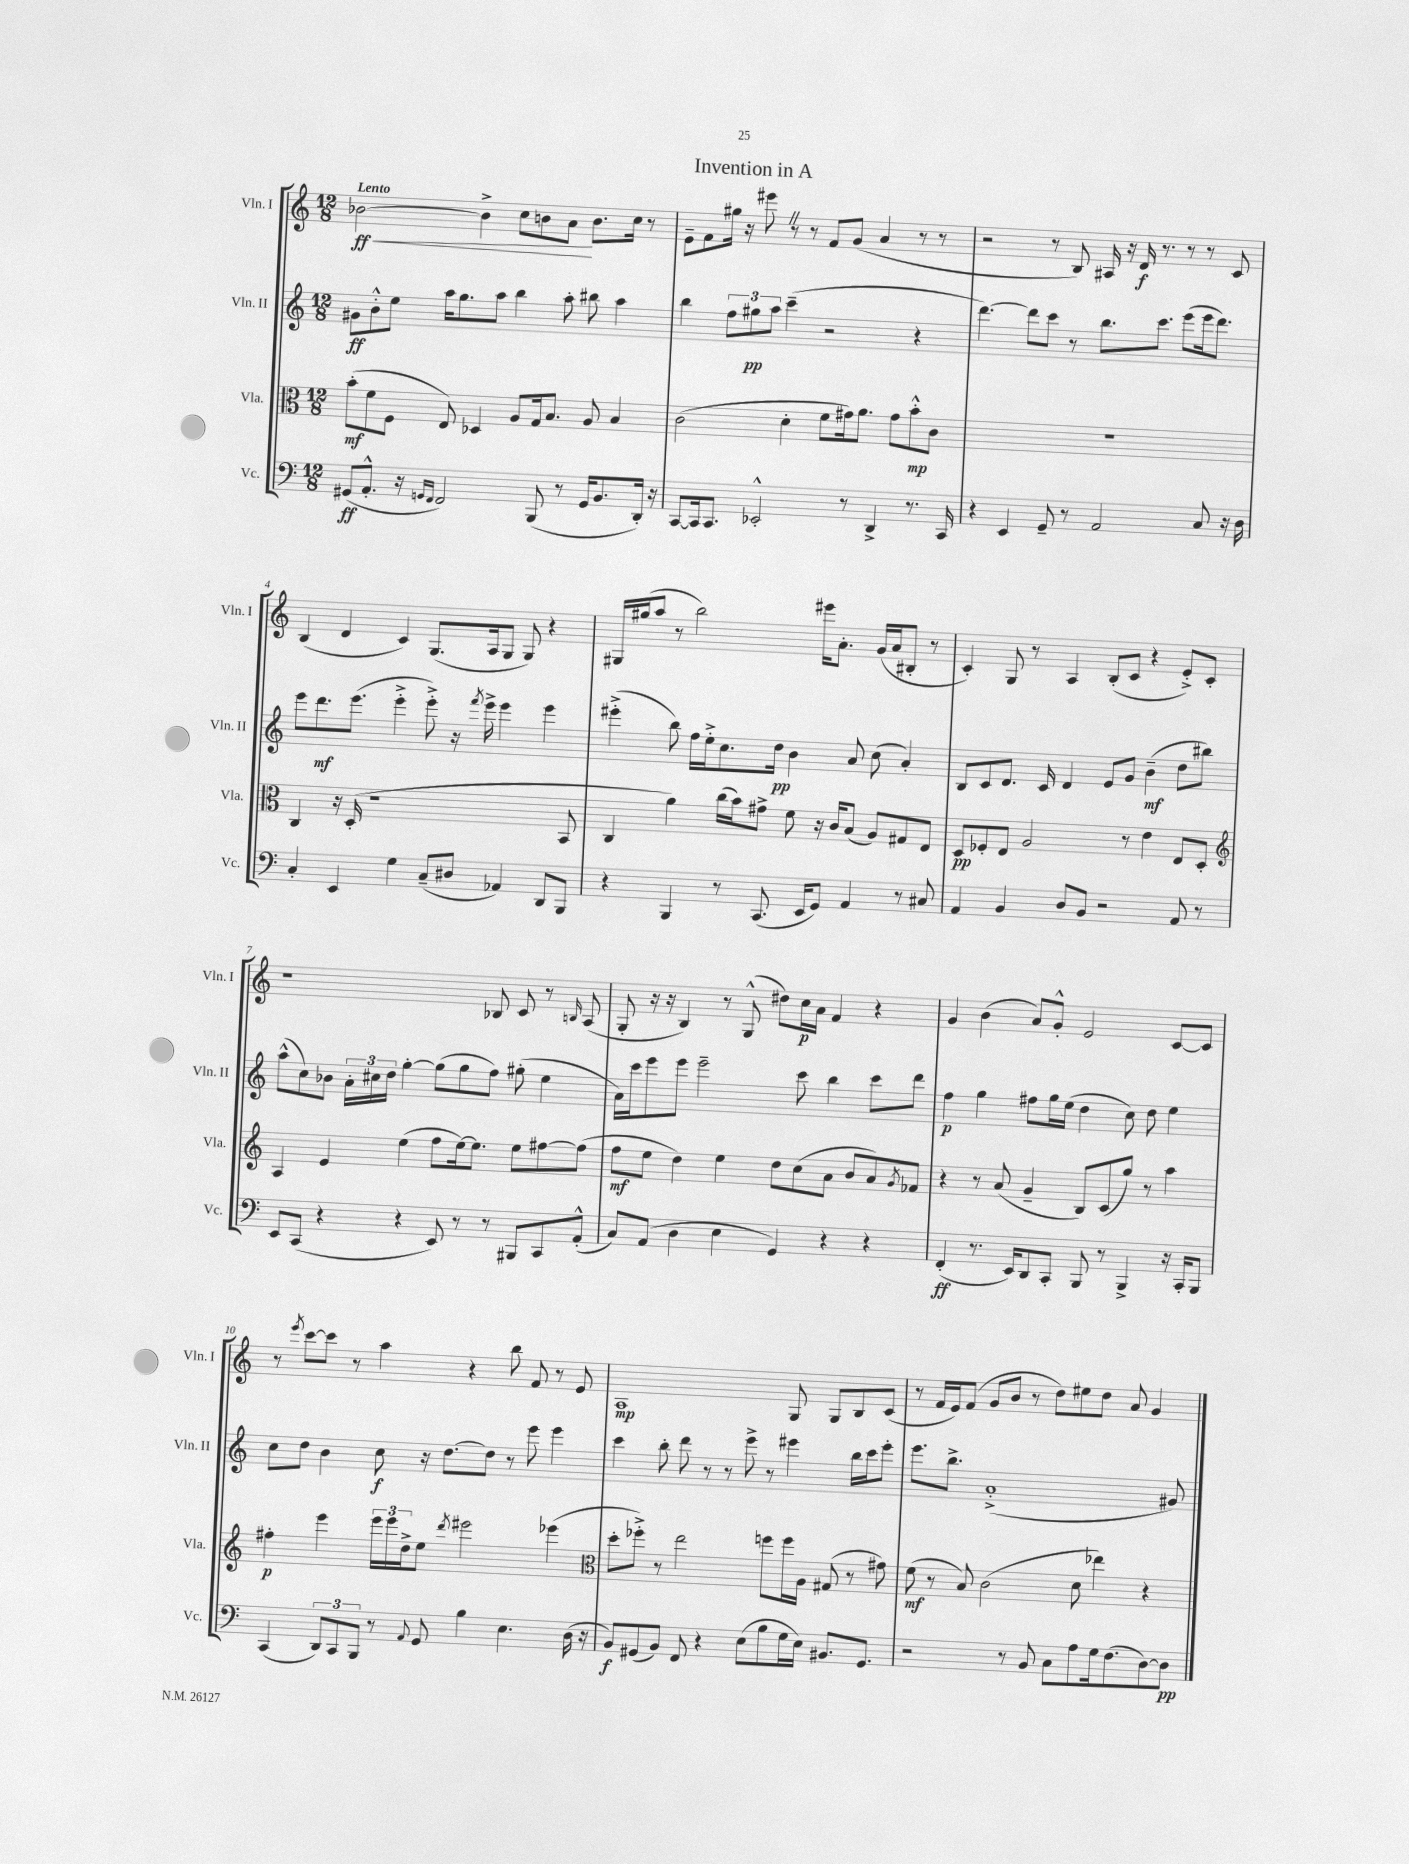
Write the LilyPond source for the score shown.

\header { title = "Invention in A" }
<<
\new StaffGroup <<
\new Staff = "s0" \with { instrumentName = "Vln. I" shortInstrumentName = "Vln. I" } {
    \clef treble \key c \major \numericTimeSignature \time 12/8 \tempo "Lento"
    bes'2~\ff\< bes'4-> c''8 b'8 a'8\! b'8. c''16 r8 |
    e'8-- f'8 gis''16 r16 eis'''8 \once \override BreathingSign.text = \markup { \musicglyph "scripts.caesura.straight" } \breathe r8 r8 f'8 g'8( a'4 r8 r8 |
    r2 r8 b8) ais16 r16 d'16\f r8. r8 r8 c'8 |
    b4( d'4 c'4) g8.( a16 g8 g8) r4 |
    gis16 gis''16( a''8 r8 b''2) eis'''16 a'8.-. g'16( a'16 bis8-. r8 |
    c'4-.) g8 r8 a4 b8-.( c'8 r4 e'8-.->) c'8-. |
    r1 bes8 c'8 r8 \grace { b16 } a8( |
    g8-. r16 r16 b4) r8 g8-^( dis''8) c''16\p a'16 f'4 r4 |
    g'4 b'4( a'8) g'8-.-^ e'2 c'8~ c'8 |
    r8 \acciaccatura { e'''8 } c'''8~ c'''8 r8 a''4 r4 b''8 f'8 r8 e'8 |
    a1\mp g8 g8 b8 c'8( |
    r8 f'16 e'16) f'8( g'8 b'8 r8 d''8) eis''8 d''8 a'8 g'4 \bar "|." |
}
\new Staff = "s1" \with { instrumentName = "Vln. II" shortInstrumentName = "Vln. II" } {
    \clef treble \key c \major \numericTimeSignature \time 12/8
    gis'8\ff b'8-.-^ e''8 a''16 g''8. a''8 b''4 a''8-. bis''8 a''4 |
    b''4 \tuplet 3/2 { f''8 gis''8\pp a''8 } c'''4--( r2 r4 |
    d'''4.~) d'''8 c'''8 r8 b''8. c'''8. e'''8( e'''16 d'''8.) |
    e'''8 d'''8.\mf e'''8.( e'''4-.-> e'''8-.->) r16 \acciaccatura { f'''8 } e'''16-> e'''4 e'''4 |
    eis'''4-.->( b''8) f''16 e''16-.-> c''8. d''16\pp b'4 a'8 c''8( a'4-.) |
    b8 c'8 d'8. c'16 d'4 e'8 g'8 b'4--\mf( d''8 bis''8) |
    a''8-^( c''8) bes'8 \tuplet 3/2 { a'16-. cis''16 d''16 } g''4~-. g''8( g''8 f''8) gis''8-.( e''4 |
    a'16) c'''16 e'''8 e'''8 e'''2-- c'''8 b''4 c'''8 d'''8 |
    f''4\p g''4 fis''8 g''16 e''16( d''4 c''8) d''8 e''4 |
    c''8 d''8 b'4 c''8\f r16 d''8.~ d''8 r8 e'''8 e'''4 |
    c'''4 b''8-. d'''8 r8 r8 e'''8-> r8 eis'''4 b''16 c'''16 eis'''8-. |
    e'''8. b''8.-> a'1-.->( gis'8) \bar "|." |
}
\new Staff = "s2" \with { instrumentName = "Vla." shortInstrumentName = "Vla." } {
    \clef alto \key c \major \numericTimeSignature \time 12/8
    b'8-.\mf( f'8 f8 e8) des4 a8 g16 b8. a8 b4 |
    c'2( d'4-. f'8 gis'16) a'8. gis'8 b'8-.-^\mp c'8 |
    R1. |
    c4 r16 d16-.( r1 b,8 |
    c4 a'4) c''16( b'16) gis'8-> f'8 r16 c'16 b8( a8) gis8 e8 |
    d8\pp fes8-. e8 a2 r8 e'4 e8 d8-. |
    \clef treble a4 e'4 e''4( f''8 e''16~) e''8. e''8 fis''8~ fis''8( |
    f''8\mf e''8 d''4) e''4 d''8 c''8( a'8 b'8 a'8) \acciaccatura { g'8 } fes'8 |
    r4 r8 a'8( g'4-- b8) c'8( g''8) r8 a''4 |
    fis''4-.\p e'''4 \tuplet 3/2 { e'''16 e'''16 d''16-> } e''8 \acciaccatura { d'''8 } eis'''2 ees'''4( |
    \clef alto d''8-. fes''8-.->) r8 e''2 f''8 f''16 a16 gis8( r8 gis'8) |
    f'8\mf( r8 b8) c'2( d'8 ees''4) r4 \bar "|." |
}
\new Staff = "s3" \with { instrumentName = "Vc." shortInstrumentName = "Vc." } {
    \clef bass \key c \major \numericTimeSignature \time 12/8
    gis,8\ff( a,8.-.-^ r16 \grace { g,16 f,16 } f,2) b,,8( r8 g,16 b,8. d,16-.) r16 |
    c,8~ c,16 c,8. ees,2-.-^ r8 d,4-> r8. c,16 |
    r4 e,4 g,8-- r8 a,2 c8 r16 d16 |
    c4-. e,4 g4 c8--( dis8 aes,4) d,8 b,,8 |
    r4 b,,4 r8 c,8.( e,16 g,8) a,4 r8 cis8 |
    a,4 b,4 d8 b,8 r2 a,8 r8 |
    e,8 c,8( r4 r4 e,8) r8 r8 bis,,8 c,8 a,8-.-^( |
    c8) a,8( d4 e4 g,4) r4 r4 |
    f,4-.\ff( r8. e,16) d,8 c,8-. b,,8 r8 b,,4-> r16 c,16-. b,,8 |
    c,4( \tuplet 3/2 { d,8) c,8 b,,8 } r8 \appoggiatura { a,8 } g,8 b4 e4. d16( r16 |
    b,8\f) gis,8( b,8) f,8 r4 e8( b8 g16 e16) bis,8. gis,8. |
    r2 r8 b,8 c8 a8 g16 f8.( d8~) d8\pp \bar "|." |
}
>>
>>
